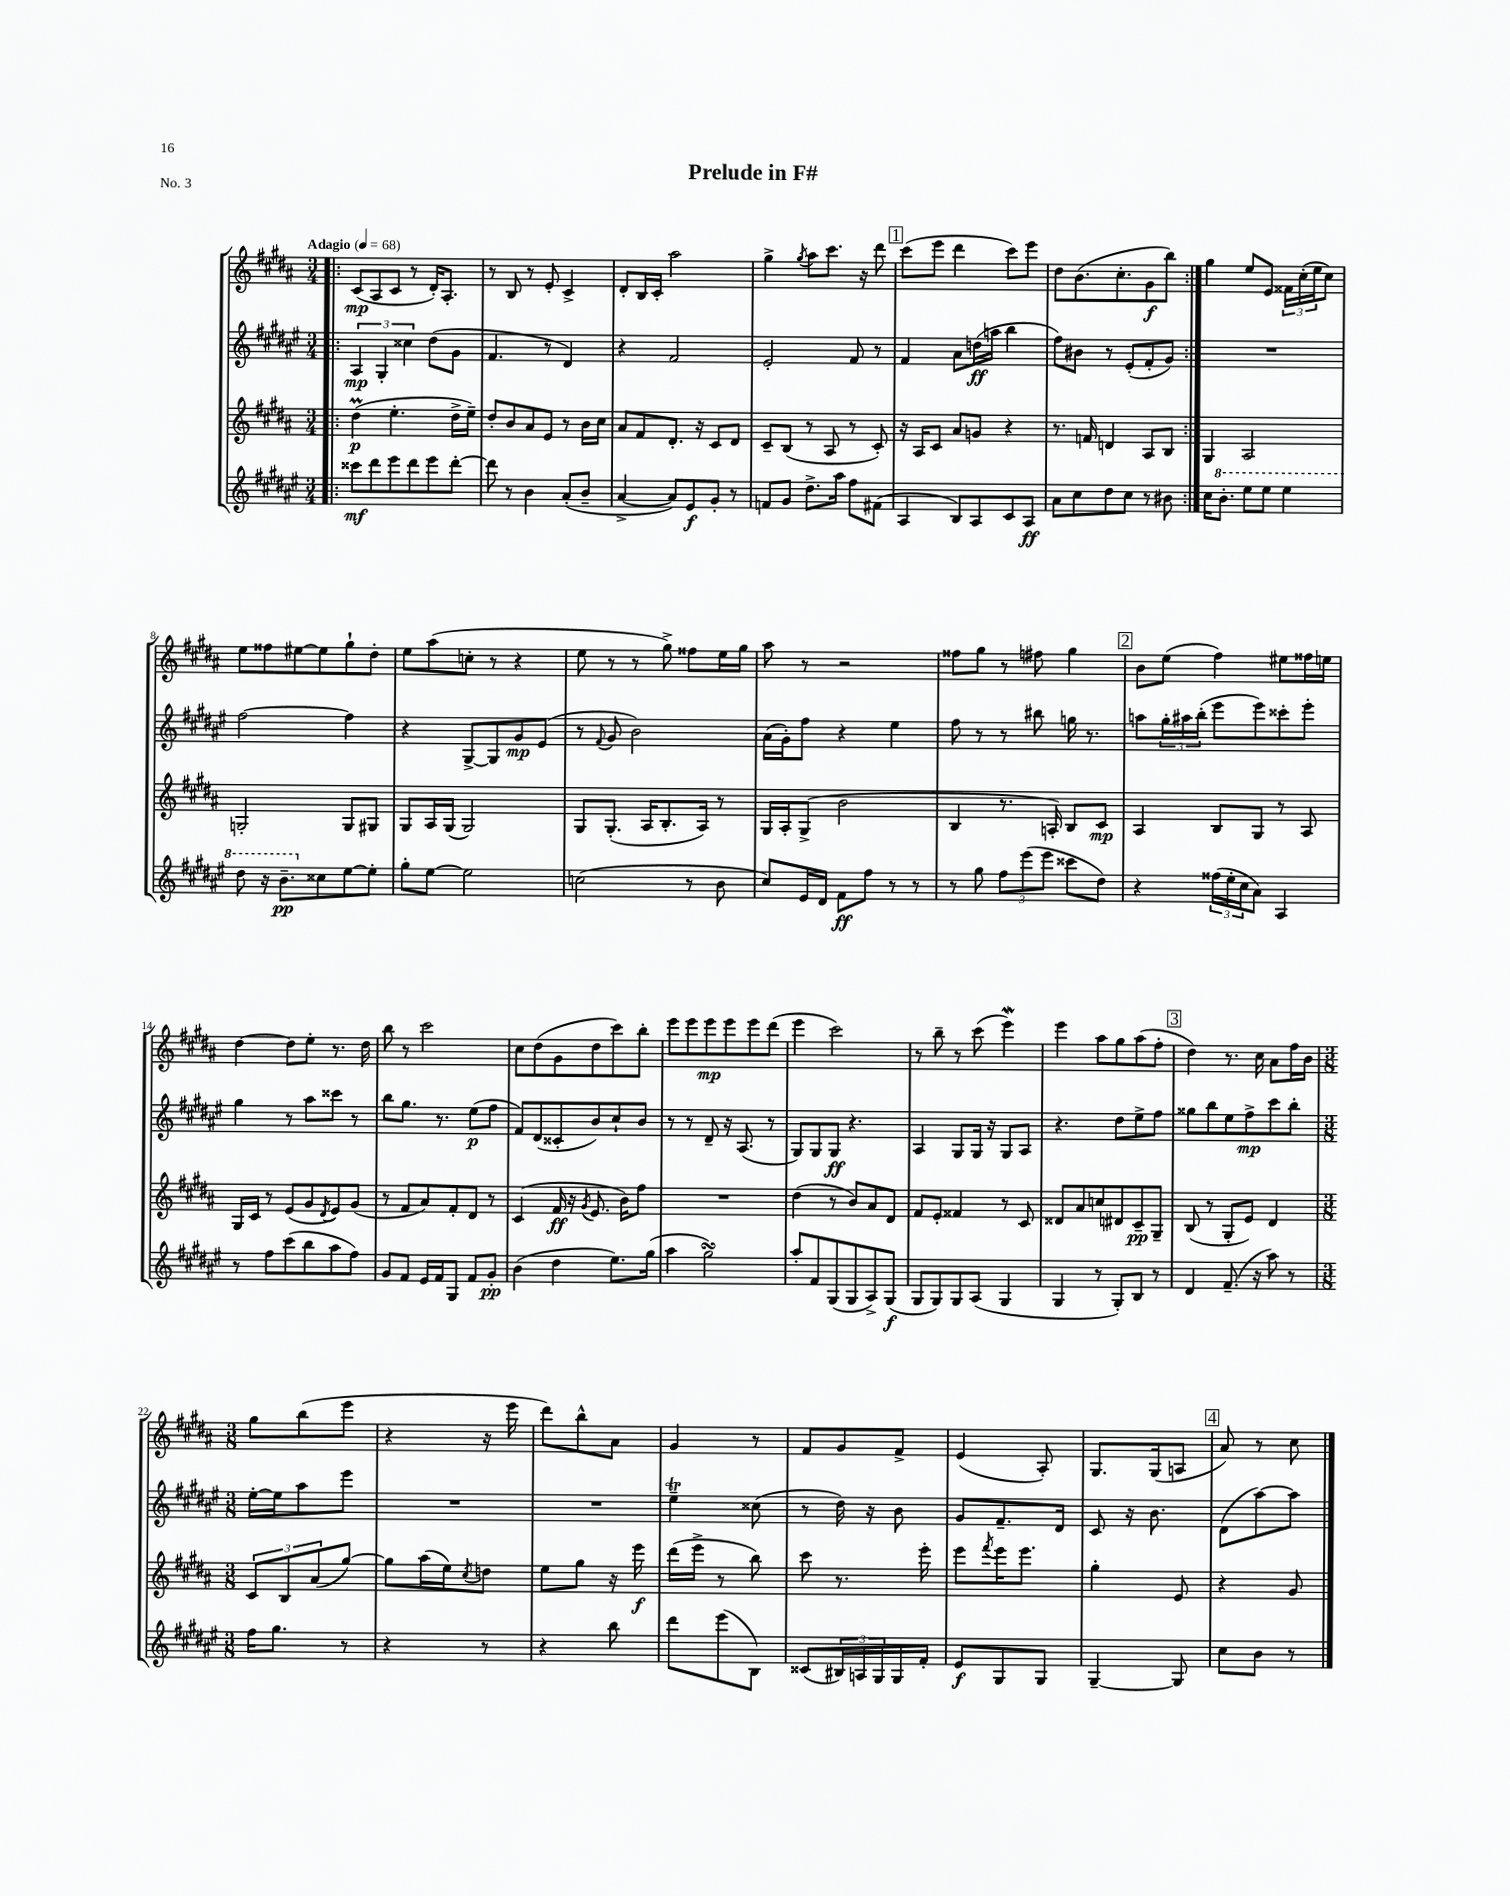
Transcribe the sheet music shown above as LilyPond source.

\header { title = "Prelude in F#" piece = "No. 3" }
<<
\new StaffGroup <<
\new Staff = "s0" {
    \clef treble \key b \major \numericTimeSignature \time 3/4 \tempo "Adagio" 4 = 68
    \repeat volta 2 { \bar ".|:" cis'8\mp( ais8 cis'8 r8 dis'16-.) ais8.-. |
    r8 b8 r8 e'8-. cis'4-> |
    dis'8-. b16 cis'16-. ais''2 |
    gis''4-> \acciaccatura { gis''8 } ais''8 cis'''8. r16 dis'''8 |
    \mark \markup { \box "1" } cis'''8( e'''8 dis'''4 cis'''8) e'''8 |
    dis''8 b'8.( cis''8.-. gis'8\f b''8) | }
    gis''4 e''8 e'8 \tuplet 3/2 { fisis'16 cis''16-.( e''16 } cis''8) |
    e''8 fisis''8 eis''8~ eis''8 gis''8-! dis''8-. |
    e''8 ais''8( c''8-. r8 r4 |
    e''8 r8 r8 gis''8->) fisis''8 e''16 gis''16 |
    ais''8 r8 r2 |
    fisis''8 gis''8 r8 fis''8 gis''4 |
    \mark \markup { \box "2" } b'8 e''8( fis''4) eis''8 fisis''16 e''16 |
    dis''4~ dis''8 e''8-. r8. dis''16 |
    b''8 r8 cis'''2 |
    cis''8 dis''8( gis'8 dis''8 cis'''8) b''8-. |
    e'''8 e'''8 e'''8\mp e'''8 e'''8 dis'''8( |
    e'''4 cis'''2) |
    r8 b''8-- r8 cis'''8( e'''4\mordent) |
    e'''4 ais''8 gis''8 ais''8( fis''8-. |
    \mark \markup { \box "3" } dis''4) r8. cis''16 ais'8 fis''16 b'16 |
    \numericTimeSignature \time 3/8 gis''8 b''8( e'''8 |
    r4 r16 e'''16 |
    dis'''8) b''8-^ ais'8 |
    gis'4 r8 |
    fis'8 gis'8 fis'8-> |
    e'4( ais8-.) |
    gis8. gis16( a8 |
    \mark \markup { \box "4" } ais'8) r8 cis''8 \bar "|." |
}
\new Staff = "s1" {
    \clef treble \key fis \major \numericTimeSignature \time 3/4
    \repeat volta 2 { \bar ".|:" \tuplet 3/2 { ais4\mp gis4-. cisis''4 } dis''8( gis'8 |
    fis'4. r8 dis'4) |
    r4 fis'2 |
    eis'2-. fis'8 r8 |
    \mark \markup { \box "1" } fis'4 ais'8 d''16\ff( a''16 b''4 |
    fis''8) bis'8 r8 eis'8-.( fis'8-. gis'8) | }
    R2. |
    fis''2~ fis''4 |
    r4 gis8~-> gis8 gis'8\mp eis'8( |
    r8 \appoggiatura { fis'8 } gis'8 b'2) |
    ais'16( gis'16-.) fis''8 r4 eis''4 |
    fis''8 r8 r8 bis''8 g''16 r8. |
    \mark \markup { \box "2" } a''8 \tuplet 3/2 { gis''16-. ais''16 b''16-.( } eis'''8 eis'''8) cisis'''8-. eis'''8-. |
    gis''4 r8 ais''8 cisis'''8 r8 |
    b''8 gis''8. r8. eis''8\p( fis''8 |
    fis'8) dis'8( cisis'8-. b'8) cis''8-! b'8 |
    r8 r8 dis'8-- r16 ais8.( r8 |
    gis8) gis8 gis8\ff r4. |
    ais4 gis8 gis16 r16 gis8 ais8 |
    r4. dis''8 eis''8-> fis''8 |
    \mark \markup { \box "3" } gisis''8 b''8 eis''8 fis''8->\mp cis'''8 b''8-. |
    \numericTimeSignature \time 3/8 eis''16~-. eis''16 ais''8 eis'''8 |
    R4. |
    R4. |
    eis''4--\trill cisis''8( |
    r8 dis''16) r16 b'8 |
    gis'8 fis'8.-- dis'16 |
    cis'8 r16 b'8. |
    \mark \markup { \box "4" } dis'8( ais''8~) ais''8 \bar "|." |
}
\new Staff = "s2" {
    \clef treble \key b \major \numericTimeSignature \time 3/4
    \repeat volta 2 { \bar ".|:" dis''4\prall\p( e''4.-. dis''16-> e''16--) |
    dis''8-. b'8 ais'8 e'8 r8 b'16 cis''16 |
    ais'8 fis'8 dis'8.-. r16 cis'8 dis'8 |
    cis'8-- b8( r8 ais8 r8 cis'8-.) |
    \mark \markup { \box "1" } r16 ais16 cis'8 ais'8 g'8 r4 |
    r8. f'16 d'4 ais8 b8 | }
    gis4 ais2 |
    g2-. g8 gis8 |
    gis8 ais16 gis16( gis2) |
    gis8 gis8.-.( ais16 b8.-. ais16) r8 |
    gis16 ais16-. gis8->( b'2 |
    b4 r8. a16-.) b8 cis'8\mp |
    \mark \markup { \box "2" } ais4 b8 gis8 r8 ais8 |
    gis16 cis'16 r8 e'8( gis'8 \acciaccatura { dis'8 } e'8) gis'8( |
    r8 fis'8 ais'8) fis'8-. dis'8 r8 |
    cis'4( fis'16\ff r16 \acciaccatura { gis'8 } e'8. b'16) fis''8 |
    R2. |
    dis''4( r8 b'8) ais'8 dis'8 |
    fis'8 e'8-. fisis'4 r8 cis'8 |
    disis'8 ais'8 c''8 dis'8 cis'8--\pp gis8-- |
    \mark \markup { \box "3" } b8( r8 gis8-. e'8) dis'4 |
    \numericTimeSignature \time 3/8 \tuplet 3/2 { cis'8 b8 ais'8( } gis''8~) |
    gis''8 ais''16( e''16) \acciaccatura { cis''8 } d''8 |
    e''8 gis''8 r16 e'''16\f |
    dis'''16( e'''16-> r8 b''8) |
    cis'''8 r8. e'''16-. |
    e'''8 \acciaccatura { fis'''8 } e'''16 e'''8. |
    gis''4-. e'8 |
    \mark \markup { \box "4" } r4 gis'8 \bar "|." |
}
\new Staff = "s3" {
    \clef treble \key fis \major \numericTimeSignature \time 3/4
    \repeat volta 2 { \bar ".|:" cisis'''8\mf dis'''8 eis'''8 dis'''8 eis'''8 dis'''8~-. |
    dis'''8 r8 b'4 ais'8-.( b'8-- |
    ais'4~-> ais'8) eis'8\f gis'8-. r8 |
    f'8 gis'8 dis''8.-> ais''16 fis''8 fis'8( |
    \mark \markup { \box "1" } ais4 b8) ais8 cis'8 ais8\ff |
    ais'8 cis''8 dis''8 cis''8 r8 bis'8 | }
    cis''16 \ottava #1 b''8.-. eis'''8 eis'''8 eis'''4 |
    dis'''8 r16 b''8.--\pp \ottava #0 cisis''8 eis''8~ eis''8-. |
    gis''8-. eis''8~ eis''2 |
    c''2( r8 b'8 |
    cis''8) eis'16 dis'16 fis'8\ff fis''8 r8 r8 |
    r8 gis''8 \tuplet 3/2 { fis''8 eis'''8( eis'''8 } cisis'''8 dis''8) |
    \mark \markup { \box "2" } r4 \tuplet 3/2 { fisis''16( eis''16-. cis''16 } ais'8) ais4 |
    r8 fis''8 cis'''8( b''8 ais''8 fis''8) |
    gis'8 fis'8 eis'16 fis'16 gis8 fis'8 gis'8-.\pp |
    b'4( dis''4 eis''8.) gis''16( |
    ais''4 gis''2\turn) |
    ais''8-. fis'8 gis8( gis8 ais8->) gis8\f( |
    gis8 gis8) gis8 ais8( gis4 |
    gis4 r8 gis8-.) b8 r8 |
    \mark \markup { \box "3" } dis'4 fis'8.--( r16 ais''8) r8 |
    \numericTimeSignature \time 3/8 fis''16 gis''8. r8 |
    r4 r8 |
    r4 b''8 |
    dis'''8 eis'''8( b8) |
    cisis'8( \tuplet 3/2 { bis16) a16 gis16 } gis16 fis'16-. |
    eis'8\f gis8 gis8 |
    gis4~-- gis8 |
    \mark \markup { \box "4" } cis''8 b'8 r8 \bar "|." |
}
>>
>>
